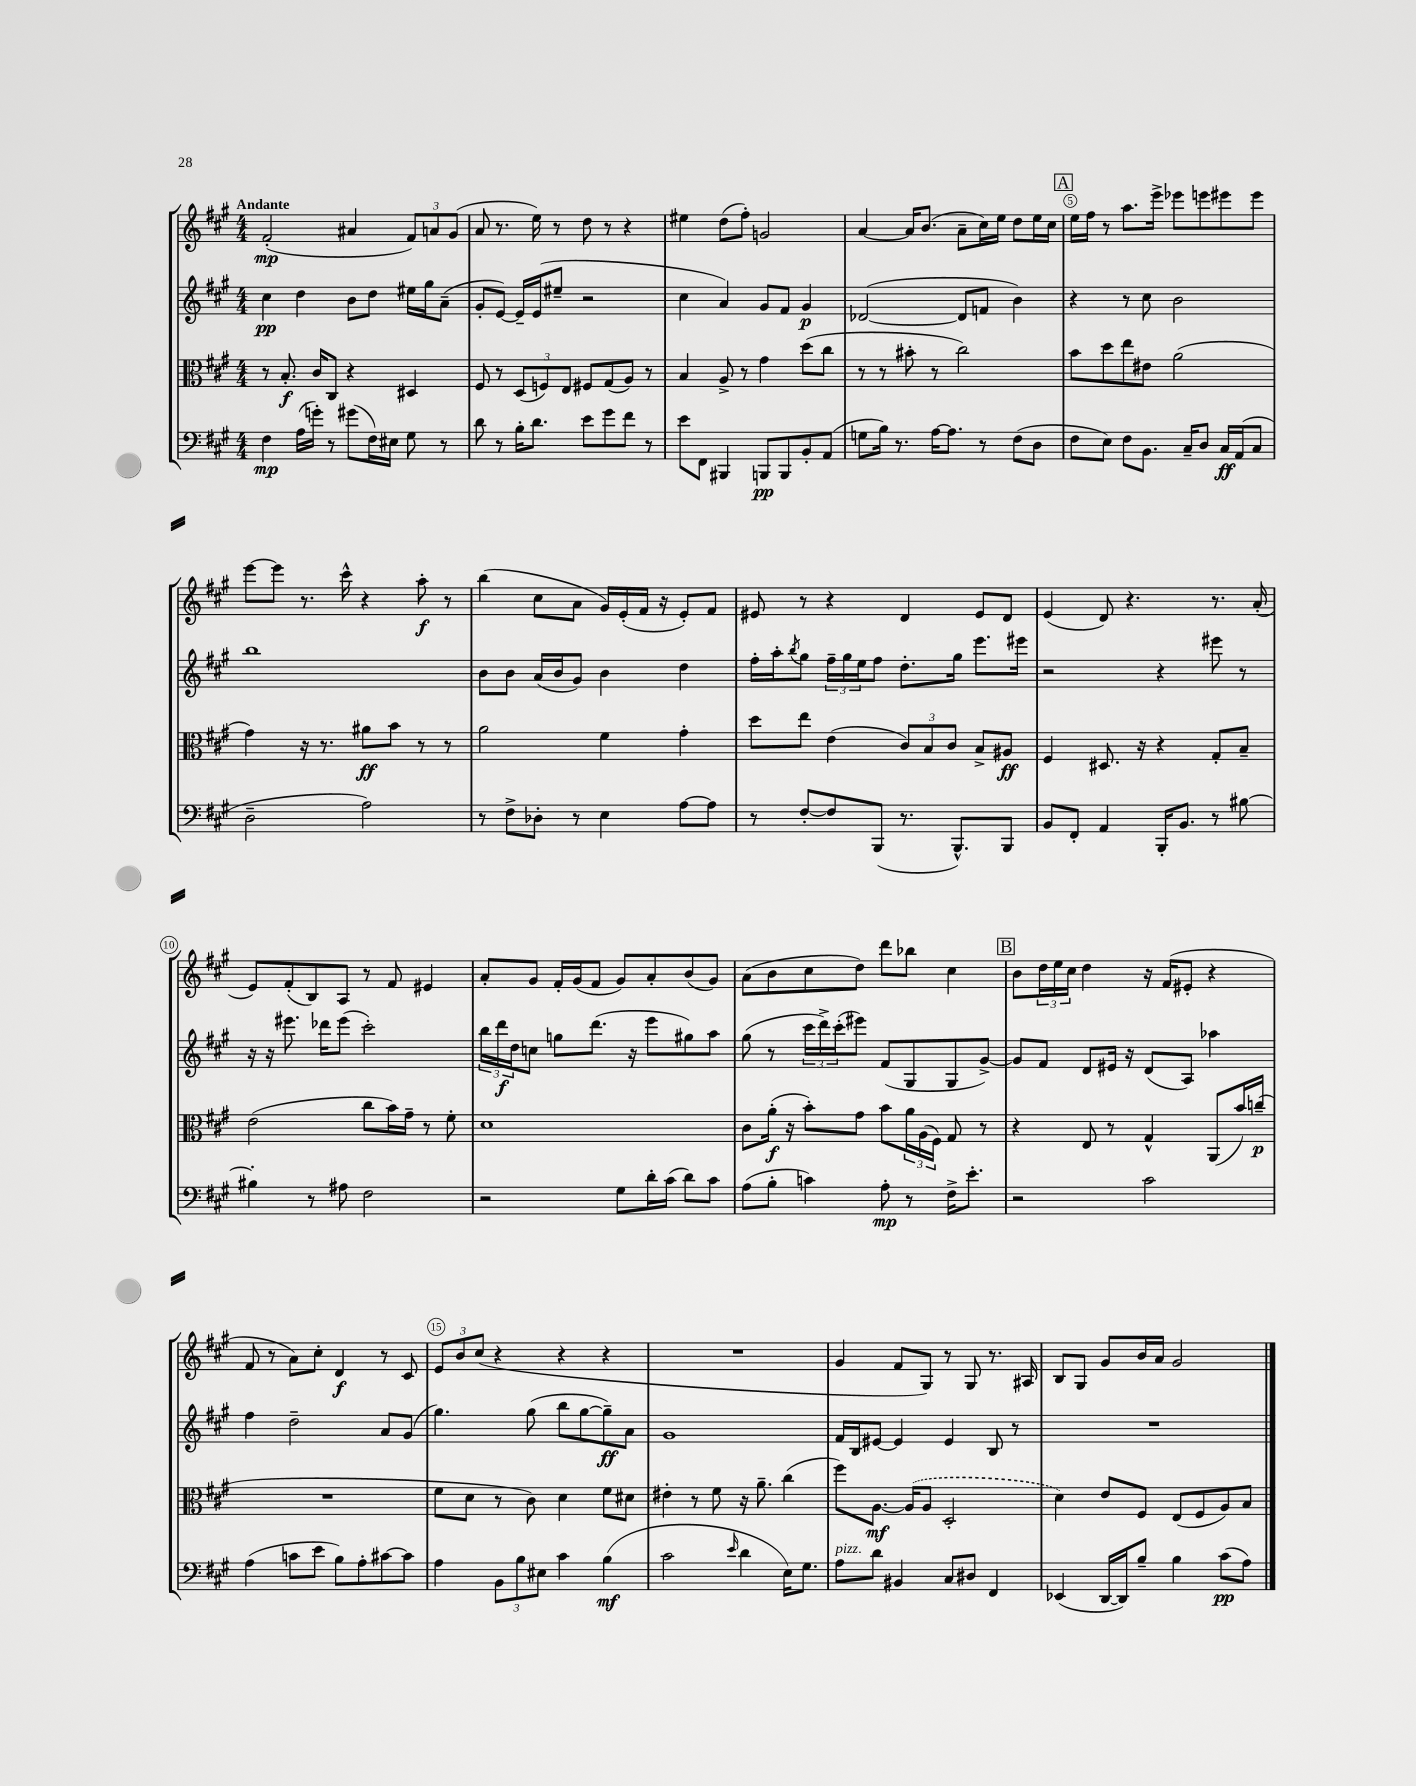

**kern	**dynam	**kern	**dynam	**kern	**dynam	**kern	**dynam
*part4	*part4	*part3	*part3	*part2	*part2	*part1	*part1
*staff4	*staff4	*staff3	*staff3	*staff2	*staff2	*staff1	*staff1
*clefF4	*	*clefC3	*	*clefG2	*	*clefG2	*
*k[f#c#g#]	*	*k[f#c#g#]	*	*k[f#c#g#]	*	*k[f#c#g#]	*
*M4/4	*	*M4/4	*	*M4/4	*	*M4/4	*
=1	=1	=1	=1	=1	=1	=1	=1
!	!	!	!	!	!	!LO:TX:a:B:t=Andante	!
4F#\	mp	8r	.	4cc#\	pp	(2f#'/	mp
.	.	8.B'/	f	.	.	.	.
(16A\LL	.	.	.	4dd\	.	.	.
16gn'\JJ)	.	16c#/KL	.	.	.	.	.
8r	.	8C#/J	.	.	.	.	.
(8g#X\L	.	4r	.	8b\L	.	4a#X/	.
16F#\L)	.	.	.	8dd\J	.	.	.
16E#X\JJ	.	.	.	.	.	.	.
8G#\	.	4D#X/	.	16ee#X\LL	.	12f#/L)	.
.	.	.	.	16gg#\J	.	.	.
.	.	.	.	.	.	12an/	.
8r	.	.	.	(8a~\J	.	.	.
.	.	.	.	.	.	(12g#/J	.
=2	=2	=2	=2	=2	=2	=2	=2
8d\	.	8F#/	.	8g#'/L	.	8a/	.
8r	.	8r	.	[8e/J)	.	8.r	.
16B'\KL	.	(12D/L	.	16e~/LL]	.	.	.
8.d\J	.	.	.	(16e/J	.	16ee\)	.
.	.	12Fn/)	.	.	.	.	.
.	.	.	.	8ee#X~/J	.	8r	.
.	.	12E/J	.	.	.	.	.
8e\L	.	8F#X/L	.	2r	.	8dd\	.
8g#\	.	(8G#/	.	.	.	8r	.
8f#\J	.	8A/J)	.	.	.	4r	.
8r	.	8r	.	.	.	.	.
=3	=3	=3	=3	=3	=3	=3	=3
8e\L	.	4B/	.	4cc#\	.	4ee#X\	.
8FF#\J	.	.	.	.	.	.	.
4BBB#X/	.	8A^/	.	4a/)	.	(8dd\L	.
.	.	8r	.	.	.	8ff#'\J)	.
8BBBn/L	pp	4g#\	.	8g#/L	.	2gn/	.
8BBB/	.	.	.	8f#/J	.	.	.
8BB'/	.	(8dd\L	.	4g#/	p	.	.
(8AA/J	.	8cc#\J	.	.	.	.	.
=4	=4	=4	=4	=4	=4	=4	=4
8Gn\L	.	8r	.	([2d-X/	.	[4a/	.
16B\Jk)	.	8r	.	.	.	.	.
8.r	.	.	.	.	.	.	.
.	.	8b#X'\	.	.	.	16a/KL]	.
.	.	.	.	.	.	(8.b/J	.
[16A\KL	.	8r	.	.	.	.	.
8.A\J]	.	.	.	.	.	.	.
.	.	2cc#\)	.	8d-/L]	.	8a~\L	.
8r	.	.	.	8fn/J	.	16cc#\L)	.
.	.	.	.	.	.	16ee\JJ	.
(8F#\L	.	.	.	4b\)	.	8dd\L	.
8D\J	.	.	.	.	.	16ee\L	.
.	.	.	.	.	.	16cc#\JJ	.
!!LO:REH:place=s1:t=A
=5	=5	=5	=5	=5	=5	=5	=5
8F#\L	.	8b\L	.	4r	.	16ee\LL	.
.	.	.	.	.	.	16ff#\JJ	.
8E\J)	.	8dd\	.	.	.	8r	.
8F#\L	.	8ee\	.	8r	.	8.aa\L	.
8.BB\J	.	8e#X\J	.	8cc#\	.	.	.
.	.	.	.	.	.	16eee^\Jk	.
.	.	(2a\	.	2b\	.	8eee-X\L	.
16C#~/KL	.	.	.	.	.	.	.
8D/J	.	.	.	.	.	8eeen\	.
16C#/LL	ff	.	.	.	.	8eee#X\	.
(16AA/J	.	.	.	.	.	.	.
8C#/J	.	.	.	.	.	8eee#\J	.
!!LO:LB:g=z
=6	=6	=6	=6	=6	=6	=6	=6
2D~\	.	4g#\)	.	1bb	.	[8eee\L	.
.	.	.	.	.	.	8eee\J]	.
.	.	16r	.	.	.	8.r	.
.	.	8.r	.	.	.	.	.
.	.	.	.	.	.	16ccc#^^\	.
2A\)	.	8a#X\L	ff	.	.	4r	.
.	.	8b\J	.	.	.	.	.
.	.	8r	.	.	.	8aa'\	f
.	.	8r	.	.	.	8r	.
=7	=7	=7	=7	=7	=7	=7	=7
8r	.	2a\	.	8b\L	.	(4bb\	.
8F#^\L	.	.	.	8b\J	.	.	.
8D-X'\J	.	.	.	(16a/LL	.	8cc#\L	.
.	.	.	.	16b/J	.	.	.
8r	.	.	.	8g#/J)	.	8a\J	.
4E\	.	4f#\	.	4b\	.	16g#/LL)	.
.	.	.	.	.	.	(16e'/	.
.	.	.	.	.	.	16f#/JJ	.
.	.	.	.	.	.	16r	.
[8A\L	.	4g#'\	.	4dd\	.	8e'/L)	.
8A\J]	.	.	.	.	.	8f#/J	.
=8	=8	=8	=8	=8	=8	=8	=8
8r	.	8dd\L	.	16ff#'\LL	.	8e#X/	.
.	.	.	.	16aa'\J	.	.	.
.	.	.	.	8qbb/	.	.	.
[8F#'/L	.	8ee\J	.	8gg#\J	.	8r	.
8F#/]	.	(4e\	.	24ff#~\LL	.	4r	.
.	.	.	.	24gg#\	.	.	.
.	.	.	.	24ee\J	.	.	.
(8BBB/J	.	.	.	8ff#\J	.	.	.
8.r	.	12c#/L)	.	8.dd'\L	.	4d/	.
.	.	12B/	.	.	.	.	.
.	.	12c#/J	.	.	.	.	.
8.BBB^^/L)	.	.	.	16gg#\Jk	.	.	.
.	.	8B^/L	.	8.eee\L	.	8e#/L	.
8BBB/J	.	8A#X/J	ff	.	.	8d/J	.
.	.	.	.	16eee#X\Jk	.	.	.
=9	=9	=9	=9	=9	=9	=9	=9
8BB/L	.	4F#/	.	2r	.	(4e/	.
8FF#'/J	.	.	.	.	.	.	.
4AA/	.	8.D#X/	.	.	.	8d/)	.
.	.	.	.	.	.	4.r	.
.	.	16r	.	.	.	.	.
16BBB'/KL	.	4r	.	4r	.	.	.
8.BB/J	.	.	.	.	.	.	.
8r	.	8G#'/L	.	8eee#X\	.	8.r	.
[8B#X\	.	8B~/J	.	8r	.	.	.
.	.	.	.	.	.	(16a'/	.
!!LO:LB:g=z
=10	=10	=10	=10	=10	=10	=10	=10
4B#X'\]	.	(2e\	.	16r	.	8e/L)	.
.	.	.	.	16r	.	.	.
.	.	.	.	8.eee#X\	.	(8f#'/	.
8r	.	.	.	.	.	8B/)	.
.	.	.	.	16ddd-X\KL	.	.	.
8A#X\	.	.	.	(8eee#\J	.	8A/J	.
2F#\	.	8cc#\L	.	2ccc#'\)	.	8r	.
.	.	16b\L)	.	.	.	8f#/	.
.	.	16g#~\JJ	.	.	.	.	.
.	.	8r	.	.	.	4e#X/	.
.	.	8f#'\	.	.	.	.	.
=11	=11	=11	=11	=11	=11	=11	=11
2r	.	1d	.	24bb\LL	.	8a'/L	.
.	.	.	.	24ddd\	f	.	.
.	.	.	.	24dd\J	.	.	.
.	.	.	.	8ccn\J	.	8g#/J	.
.	.	.	.	8ggn\L	.	16f#'/LL	.
.	.	.	.	.	.	(16g#/J	.
.	.	.	.	(8.ddd\J	.	8f#/J	.
8G#\L	.	.	.	.	.	8g#/L)	.
.	.	.	.	16r	.	.	.
16d'\L	.	.	.	8eee\L	.	8a'/	.
(16c#\JJ	.	.	.	.	.	.	.
8d\L)	.	.	.	8gg#X\)	.	(8b/	.
8c#\J	.	.	.	8aa\J	.	8g#/J)	.
=12	=12	=12	=12	=12	=12	=12	=12
(8A\L	.	8c#\L	.	(8gg#\	.	(8a\L	.
8B'\J	.	(16a'\Jk	f	8r	.	8b\	.
.	.	16r	.	.	.	.	.
4cn\)	.	8b'\L)	.	24ccc#\LL	.	8cc#\	.
.	.	.	.	24ddd^\)	.	.	.
.	.	.	.	(24ccc#'\J	.	.	.
.	.	8g#\J	.	8eee#X\J)	.	8dd\J)	.
8A'\	mp	8b\L	.	(8f#/L	.	8ddd\L	.
8r	.	24a\L	.	8G#/	.	8bb-X\J	.
.	.	(24A\	.	.	.	.	.
.	.	24F#\JJ)	.	.	.	.	.
16F#^\KL	.	8G#/	.	8G#/	.	4cc#\	.
8.e'\J	.	.	.	.	.	.	.
.	.	8r	.	[8g#^/J)	.	.	.
!!LO:REH:place=s1:t=B
=13	=13	=13	=13	=13	=13	=13	=13
2r	.	4r	.	8g#/L]	.	8b\L	.
.	.	.	.	8f#/J	.	24dd\L	.
.	.	.	.	.	.	24ee\	.
.	.	.	.	.	.	24cc#\JJ	.
.	.	8E/	.	8d/L	.	4dd\	.
.	.	8r	.	16e#X/Jk	.	.	.
.	.	.	.	16r	.	.	.
2c#\	.	4G#^^/	.	(8d/L	.	16r	.
.	.	.	.	.	.	(16f#/KL	.
.	.	.	.	8A/J)	.	8e#X'/J	.
.	.	(8AA/L	.	4aa-X\	.	4r	.
.	.	16b/L)	.	.	.	.	.
.	.	(16ccn~/JJ	p	.	.	.	.
!!LO:LB:g=z
=14	=14	=14	=14	=14	=14	=14	=14
(4A\	.	1r	.	4ff#\	.	8f#/	.
.	.	.	.	.	.	8r	.
8cn\L	.	.	.	2dd~\	.	8a\L)	.
8e\J	.	.	.	.	.	8cc#'\J	.
8B\L)	.	.	.	.	.	4d/	f
8A'\	.	.	.	.	.	.	.
[8c#X\	.	.	.	8a/L	.	8r	.
8c#\J]	.	.	.	(8g#/J	.	8c#/	.
=15	=15	=15	=15	=15	=15	=15	=15
4A\	.	8f#\L	.	4.gg#\)	.	12e/L	.
.	.	.	.	.	.	12b/	.
.	.	8d\J	.	.	.	.	.
.	.	.	.	.	.	(12cc#/J	.
12BB\L	.	8r	.	.	.	4r	.
12B\	.	.	.	.	.	.	.
.	.	8c#\)	.	(8gg#\	.	.	.
12E#X\J	.	.	.	.	.	.	.
4c#\	.	4d\	.	8bb\L	.	4r	.
.	.	.	.	[8gg#\	.	.	.
(4B\	mf	8f#\L	.	8gg#~\])	ff	4r	.
.	.	8d#X\J	.	8a\J	.	.	.
=16	=16	=16	=16	=16	=16	=16	=16
2c#\	.	4e#X'\	.	1g#	.	1r	.
.	.	8r	.	.	.	.	.
.	.	8f#\	.	.	.	.	.
16qqe/	.	.	.	.	.	.	.
4d\	.	16r	.	.	.	.	.
.	.	8.a~\	.	.	.	.	.
16E\KL)	.	(4cc#\	.	.	.	.	.
8.G#\J	.	.	.	.	.	.	.
=17	=17	=17	=17	=17	=17	=17	=17
!LO:TX:a:i:t=pizz.	!	!	!	!	!	!	!
8A\L	.	8ff#\L)	.	16f#/LL	.	4g#/	.
.	.	.	.	16B/J	.	.	.
8d\J	.	[8.A\J	mf	[8e#X/J	.	.	.
4BB#X/	.	.	.	4e#/]	.	8f#/L	.
.	.	(16A/KL]	.	.	.	.	.
.	.	8A/J	.	.	.	8G#/J)	.
8C#/L	.	2D'/	.	4e#/	.	8r	.
8D#X/J	.	.	.	.	.	8G#/	.
4FF#/	.	.	.	8B/	.	8.r	.
.	.	.	.	8r	.	.	.
.	.	.	.	.	.	16A#X/	.
=18	=18	=18	=18	=18	=18	=18	=18
(4EE-X/	.	4d\)	.	1r	.	8B/L	.
.	.	.	.	.	.	8G#/J	.
[16DD/LL	.	8e/L	.	.	.	8g#/L	.
16DD/J])	.	.	.	.	.	.	.
8B~/J	.	8F#/J	.	.	.	16b/L	.
.	.	.	.	.	.	16a/JJ	.
4B\	.	(8E/L	.	.	.	2g#/	.
.	.	8F#/	.	.	.	.	.
(8c#\L	pp	8A/)	.	.	.	.	.
8A\J)	.	8B/J	.	.	.	.	.
==	==	==	==	==	==	==	==
*-	*-	*-	*-	*-	*-	*-	*-
